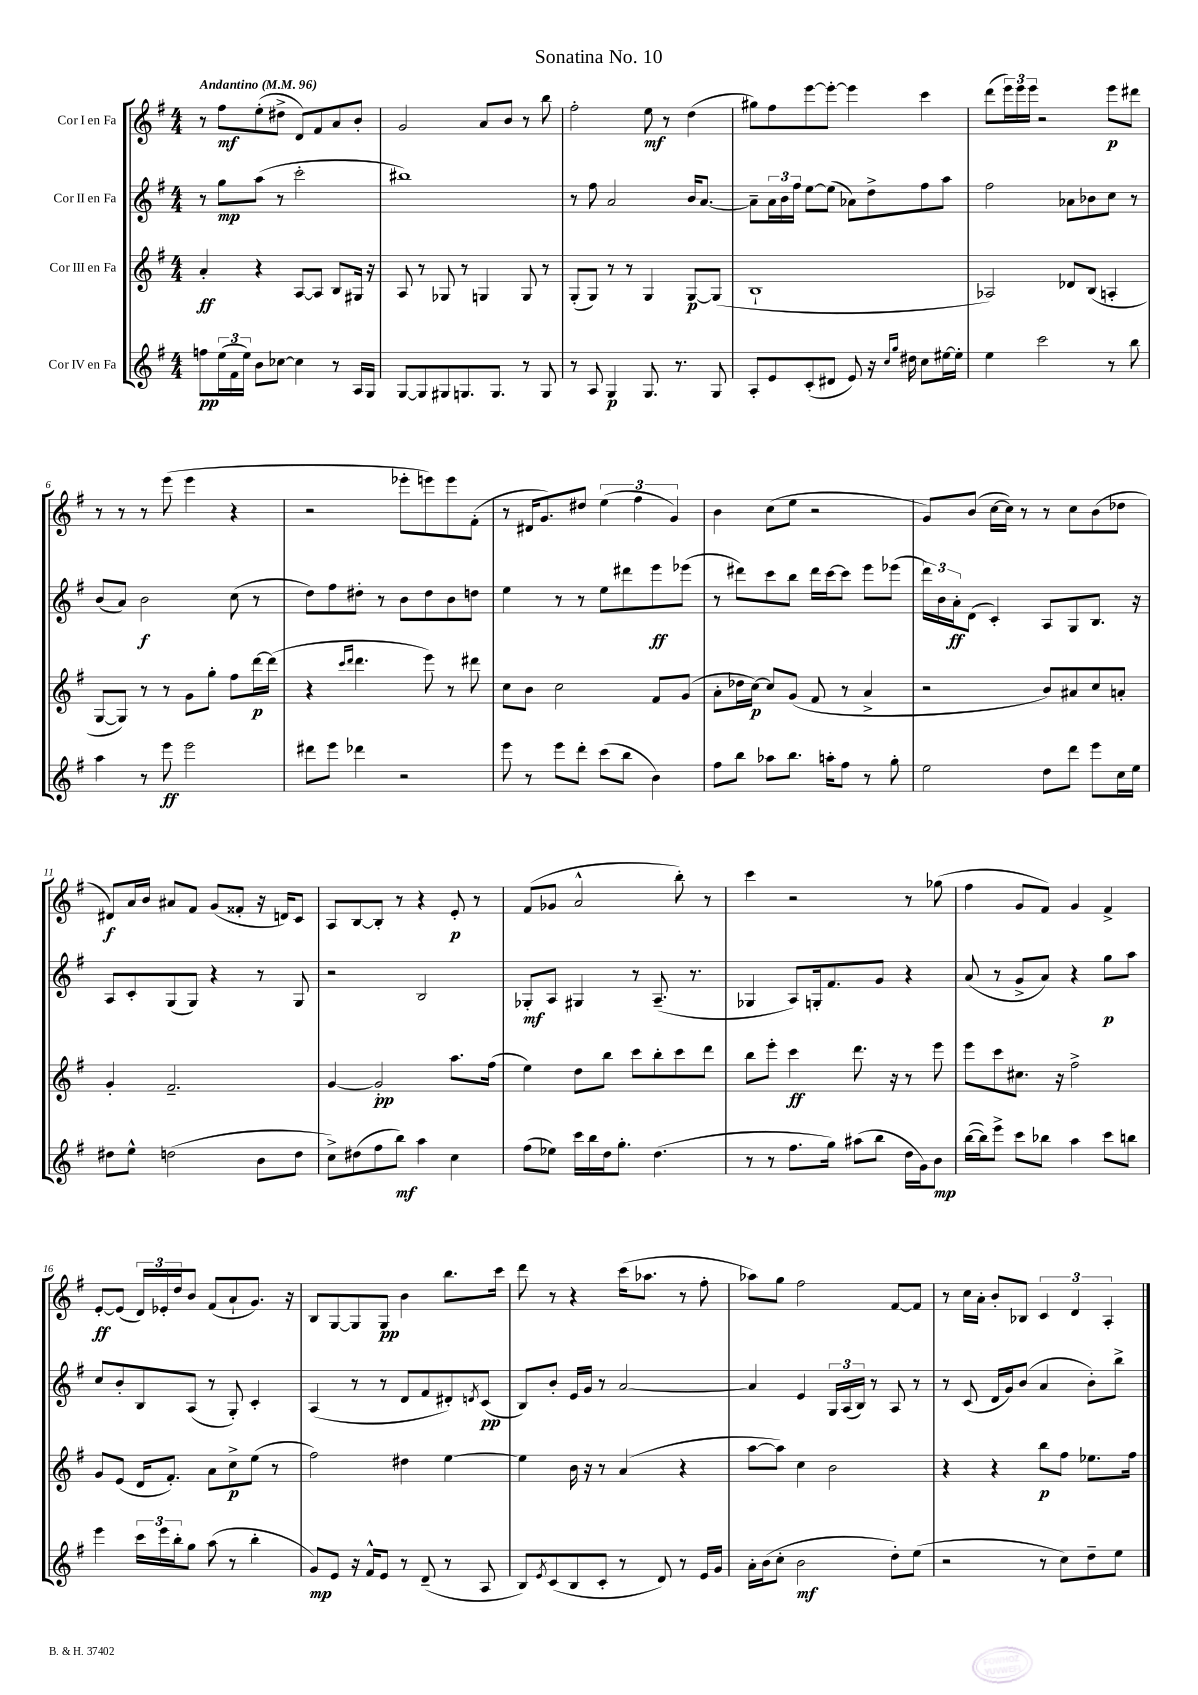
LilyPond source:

\header { title = "Sonatina No. 10" }
<<
\new StaffGroup <<
\new Staff = "s0" \with { instrumentName = "Cor I en Fa" } {
    \clef treble \key g \major \numericTimeSignature \time 4/4 \tempo "Andantino" 4 = 96
    r8 fis''8\mf e''8-.( dis''8-> d'8) fis'8 a'8 b'8-. |
    g'2 a'8 b'8 r8 b''8 |
    fis''2-. e''8\mf r8 d''4( |
    gis''8) fis''8 e'''8~ e'''8~-. e'''4 c'''4 |
    d'''8( \tuplet 3/2 { e'''16) e'''16 e'''16 } r2 e'''8\p dis'''8 |
    r8 r8 r8 e'''8( e'''4 r4 |
    r2 ees'''8-. e'''8) e'''8 fis'8-.( |
    r8 dis'16 g'8.) dis''8 \tuplet 3/2 { e''4( fis''4 g'4) } |
    b'4 c''8( e''8 r2 |
    g'8) b'8( c''16~ c''16) r8 r8 c''8 b'8( des''8 |
    dis'8\f) a'16 b'16 ais'8 fis'8 g'8( fisis'8-. r16 d'16) c'8 |
    a8 b8~ b8-. r8 r4 e'8-.\p r8 |
    fis'8( ges'8 a'2-^ b''8-.) r8 |
    c'''4 r2 r8 ges''8( |
    fis''4 g'8 fis'8) g'4 fis'4-> |
    e'8~-.\ff e'8( \tuplet 3/2 { d'16) ees'16-. d''16 } b'8 fis'8( a'8-! g'8.) r16 |
    b8 g8~ g8 g8\pp b'4 b''8. c'''16 |
    d'''8 r8 r4 c'''16( aes''8. r8 fis''8-. |
    aes''8) g''8 fis''2 fis'8~ fis'8 |
    r8 c''16 a'16-. b'8-. bes8 \tuplet 3/2 { c'4 d'4 a4-. } \bar "|." |
}
\new Staff = "s1" \with { instrumentName = "Cor II en Fa" } {
    \clef treble \key g \major \numericTimeSignature \time 4/4
    r8 g''8\mp a''8( r8 c'''2-. |
    bis''1) |
    r8 fis''8 a'2 b'16 a'8.~ |
    a'8-- \tuplet 3/2 { a'16 b'16 fis''16 } e''8~ e''8( aes'8) d''8-> fis''8 a''8 |
    fis''2 aes'8 bes'8 c''8 r8 |
    b'8( a'8) b'2\f c''8( r8 |
    d''8) fis''8 dis''8-. r8 b'8 dis''8 b'8 d''8 |
    e''4 r8 r8 e''8 dis'''8 e'''8\ff ees'''8( |
    r8 dis'''8) c'''8 b''8 dis'''16 c'''16~ c'''8 e'''8 ees'''8( |
    \tuplet 3/2 { d'''16) b'16 a'16-.\ff } d'8( c'4-.) a8 g8 b8. r16 |
    a8 c'8-. g8( g8) r4 r8 g8 |
    r2 b2 |
    ges8-.\mf a8 gis4 r8 a8.--( r8. |
    ges4 a8) g16-. fis'8. g'8 r4 |
    a'8( r8 g'8-> a'8) r4 g''8\p a''8 |
    c''8 b'8-. b8 a8( r8 g8-.) c'4-. |
    a4( r8 r8 d'8 fis'8 dis'8-.) \acciaccatura { d'8 } c'8\pp( |
    b8) b'8-. e'16 g'16 r8 a'2~ |
    a'4 e'4 \tuplet 3/2 { g16 a16( b16) } r8 a8 r8 |
    r8 c'8( d'16 g'16) b'8( a'4 b'8-.) b''8-> \bar "|." |
}
\new Staff = "s2" \with { instrumentName = "Cor III en Fa" } {
    \clef treble \key g \major \numericTimeSignature \time 4/4
    a'4-.\ff r4 a8~ a8 b8 gis16 r16 |
    a8 r8 ges8 r8 g4 g8 r8 |
    g8-.( g8) r8 r8 g4 g8~\p g8( |
    b1-! |
    aes2) des'8 b8( a4-. |
    g8~ g8) r8 r8 g'8 g''8-. fis''8 d'''16~\p d'''16( |
    r4 \grace { c'''16 d'''16 } d'''4. e'''8) r8 dis'''8 |
    c''8 b'8 c''2 fis'8 g'8( |
    a'8-. des''16 c''16~\p) c''8 g'8( fis'8 r8 a'4-> |
    r2 b'8) ais'8 c''8 a'8-. |
    g'4-. fis'2.-- |
    g'4~ g'2-.\pp a''8. fis''16( |
    e''4) d''8 b''8 c'''8 b''8-. c'''8 d'''8 |
    b''8 e'''8-. c'''4\ff d'''8. r16 r8 e'''8 |
    e'''8 c'''8 cis''8. r16 fis''2-> |
    g'8 e'8( d'16 fis'8.-.) a'8 c''8->\p e''8( r8 |
    fis''2) dis''4 e''4~ |
    e''4 b'16 r16 r8 a'4( r4 |
    a''8~ a''8) c''4 b'2 |
    r4 r4 b''8\p fis''8 ees''8. fis''16 \bar "|." |
}
\new Staff = "s3" \with { instrumentName = "Cor IV en Fa" } {
    \clef treble \key g \major \numericTimeSignature \time 4/4
    f''8\pp \tuplet 3/2 { e''16( fis'16 e''16) } b'8 ces''8~ ces''4 r8 a16 g16 |
    g8~ g8 gis8 g8. g8. r8 g8 |
    r8 a8 g4\p g8. r8. g8 |
    a8-. e'8 c'8-.( dis'8 e'8) r16 \grace { c''16 g''16 } dis''16 c''8 eis''16~ eis''16-. |
    e''4 c'''2 r8 b''8 |
    a''4 r8 e'''8\ff e'''2 |
    dis'''8 e'''8 des'''4 r2 |
    e'''8 r8 e'''8 d'''8-. c'''8( b''8 b'4) |
    fis''8 b''8 aes''8 b''8. a''16-. fis''8 r8 g''8-. |
    e''2 d''8 d'''8 e'''8 c''16 e''16 |
    dis''8 e''8-^ d''2( b'8 d''8 |
    c''8->) dis''8( fis''8 b''8\mf) a''4 c''4 |
    fis''8( ees''8) c'''16 b''16 d''16 g''8.-. d''4.( |
    r8 r8 fis''8. g''16) ais''8( b''8 d''16 g'16) b'8\mp |
    b''16~( b''16) e'''8-> c'''8 bes''8 a''4 c'''8 b''8 |
    e'''4 \tuplet 3/2 { c'''16 e'''16 b''16-. } g''8 a''8( r8 b''4-. |
    g'8\mp) e'8 r16 fis'16-^ e'8 r8 d'8--( r8 a8 |
    b8) \acciaccatura { e'8 } c'8( b8 c'8-. r8 d'8) r8 e'16 g'16 |
    a'16-. b'16( c''8-. b'2\mf d''8-.) e''8( |
    r2 r8 c''8) d''8-- e''8 \bar "|." |
}
>>
>>
